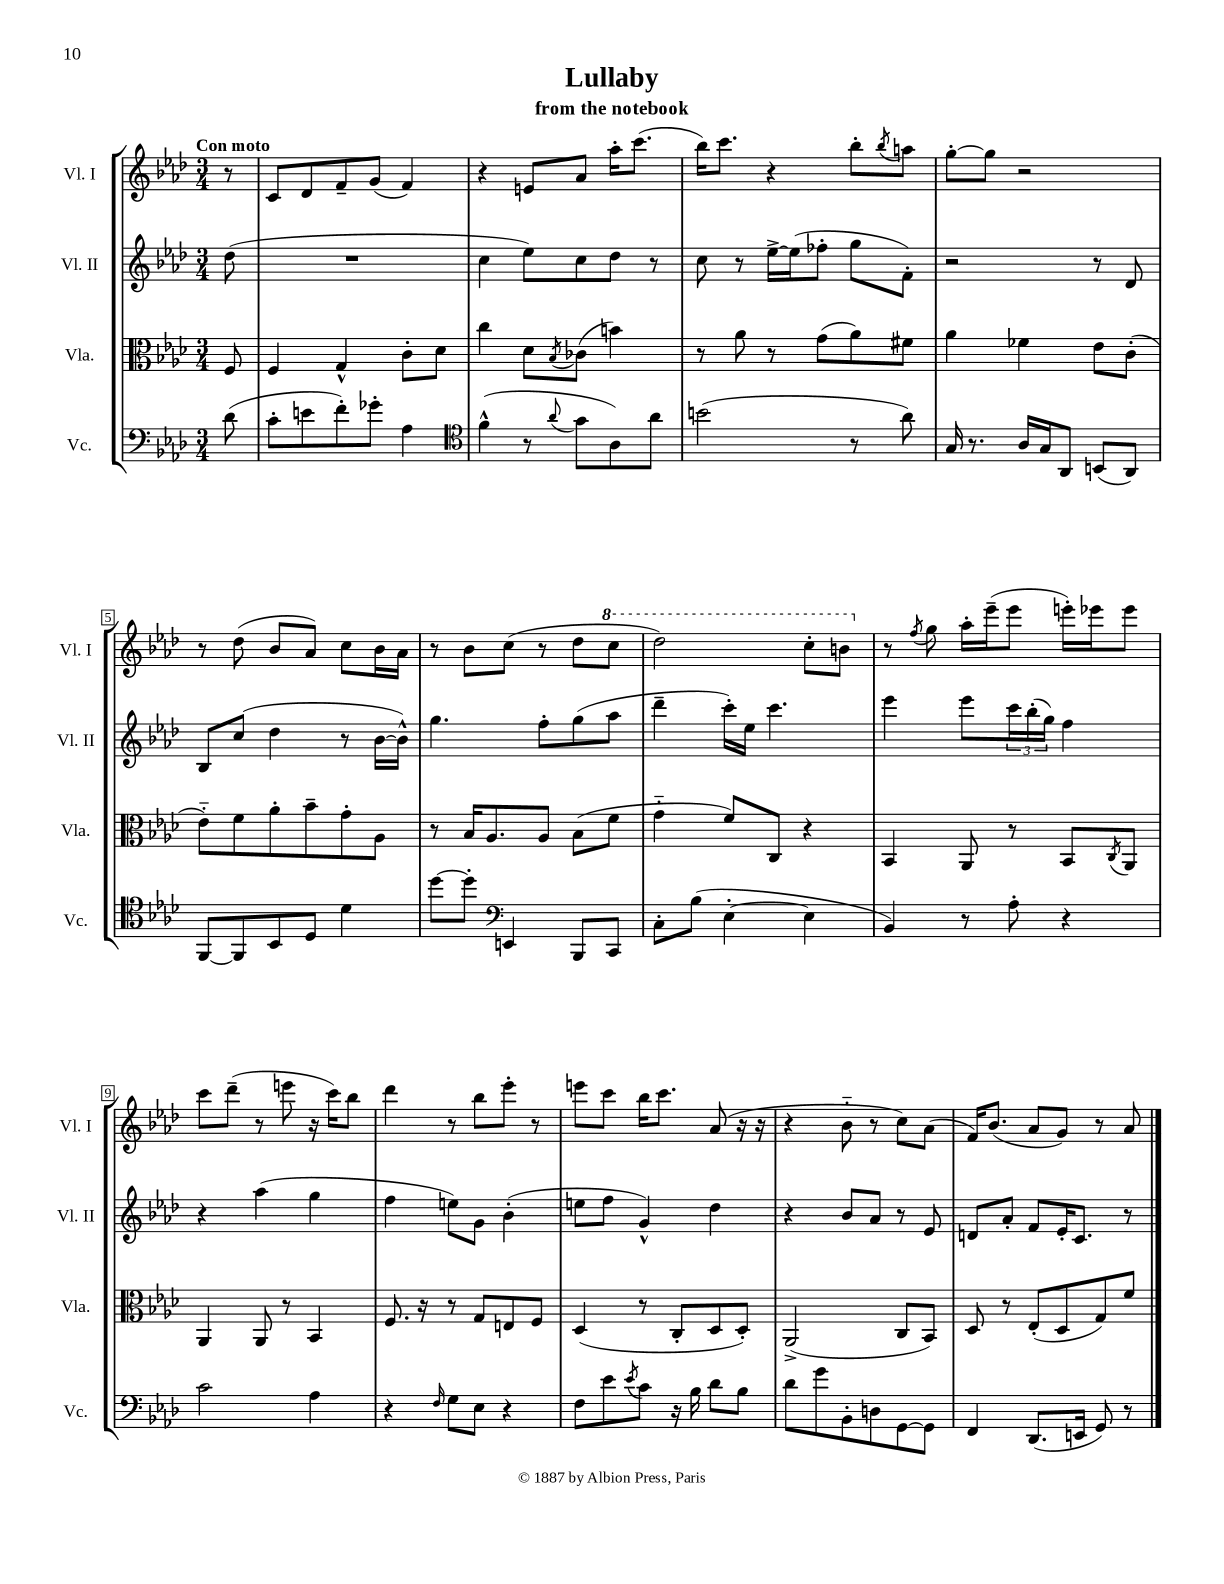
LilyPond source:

\header { title = "Lullaby" subtitle = "from the notebook" }
<<
\new StaffGroup <<
\new Staff = "s0" \with { instrumentName = "Vl. I" shortInstrumentName = "Vl. I" } {
    \clef treble \key aes \major \numericTimeSignature \time 3/4 \partial 8 \tempo "Con moto"
    r8 |
    c'8 des'8 f'8-- g'8( f'4) |
    r4 e'8 aes'8 aes''16-. c'''8.( |
    bes''16) c'''8. r4 bes''8-. \acciaccatura { bes''8 } a''8 |
    g''8~-. g''8 r2 |
    r8 des''8( bes'8 aes'8) c''8 bes'16 aes'16 |
    r8 bes'8 c''8( r8 des''8 \ottava #1 c'''8 |
    des'''2) c'''8-. b''8 \ottava #0 |
    r8 \acciaccatura { f''8 } g''8 aes''16-. ees'''16--( ees'''8 e'''16-.) ees'''16 ees'''8 |
    c'''8 des'''8--( r8 e'''8 r16 c'''16) bes''8 |
    des'''4 r8 bes''8 ees'''8-. r8 |
    e'''8 c'''8 bes''16 c'''8. aes'8( r16 r16 |
    r4 bes'8-_ r8 c''8) aes'8( |
    f'16) bes'8.( aes'8 g'8) r8 aes'8 \bar "|." |
}
\new Staff = "s1" \with { instrumentName = "Vl. II" shortInstrumentName = "Vl. II" } {
    \clef treble \key aes \major \numericTimeSignature \time 3/4 \partial 8
    des''8( |
    R2. |
    c''4 ees''8) c''8 des''8 r8 |
    c''8 r8 ees''16~-> ees''16( fes''8-. g''8 f'8-.) |
    r2 r8 des'8 |
    bes8 c''8( des''4 r8 bes'16~ bes'16-^) |
    g''4. f''8-. g''8( aes''8 |
    des'''4-- c'''16-.) ees''16 c'''4. |
    ees'''4 ees'''8 \tuplet 3/2 { c'''16 bes''16-.( g''16) } f''4 |
    r4 aes''4( g''4 |
    f''4 e''8) g'8 bes'4-.( |
    e''8 f''8 g'4-^) des''4 |
    r4 bes'8 aes'8 r8 ees'8 |
    d'8 aes'8-. f'8 ees'16-. c'8. r8 \bar "|." |
}
\new Staff = "s2" \with { instrumentName = "Vla." shortInstrumentName = "Vla." } {
    \clef alto \key aes \major \numericTimeSignature \time 3/4 \partial 8
    f8 |
    f4 g4-^ c'8-. des'8 |
    c''4 des'8 \acciaccatura { bes8 } ces'8( b'4) |
    r8 aes'8 r8 g'8( aes'8) fis'8 |
    aes'4 fes'4 ees'8 c'8-.( |
    ees'8-_) f'8 aes'8-. bes'8-- g'8-. aes8 |
    r8 bes16 aes8. aes8 bes8( f'8 |
    g'4-_ f'8) c8 r4 |
    bes,4 aes,8 r8 bes,8 \acciaccatura { c8 } aes,8 |
    aes,4 aes,8 r8 bes,4 |
    f8. r16 r8 g8 e8 f8 |
    des4( r8 c8-. des8 des8-.) |
    aes,2->( c8 bes,8) |
    des8 r8 ees8-.( des8 g8) f'8 \bar "|." |
}
\new Staff = "s3" \with { instrumentName = "Vc." shortInstrumentName = "Vc." } {
    \clef bass \key aes \major \numericTimeSignature \time 3/4 \partial 8
    des'8( |
    c'8-. e'8 f'8-.) ges'8-. aes4 |
    \clef tenor f'4-^( r8 \appoggiatura { aes'8 } g'8 aes8) aes'8 |
    b'2( r8 aes'8) |
    g16 r8. aes16 g16 aes,8 b,8( aes,8) |
    f,8~ f,8 bes,8 des8 des'4 |
    des''8~ des''8-. \clef bass e,4 bes,,8 c,8 |
    c8-. bes8( ees4~-. ees4 |
    bes,4) r8 aes8-. r4 |
    c'2 aes4 |
    r4 \grace { f16 } g8 ees8 r4 |
    f8 ees'8 \acciaccatura { ees'8 } c'8 r16 bes16 des'8 bes8 |
    des'8 g'8 bes,8-. d8 g,8~ g,8 |
    f,4 des,8.( e,16 g,8) r8 \bar "|." |
}
>>
>>
\layout { \context { \Score \override BarNumber.stencil = #(make-stencil-boxer 0.1 0.3 ly:text-interface::print) } }
